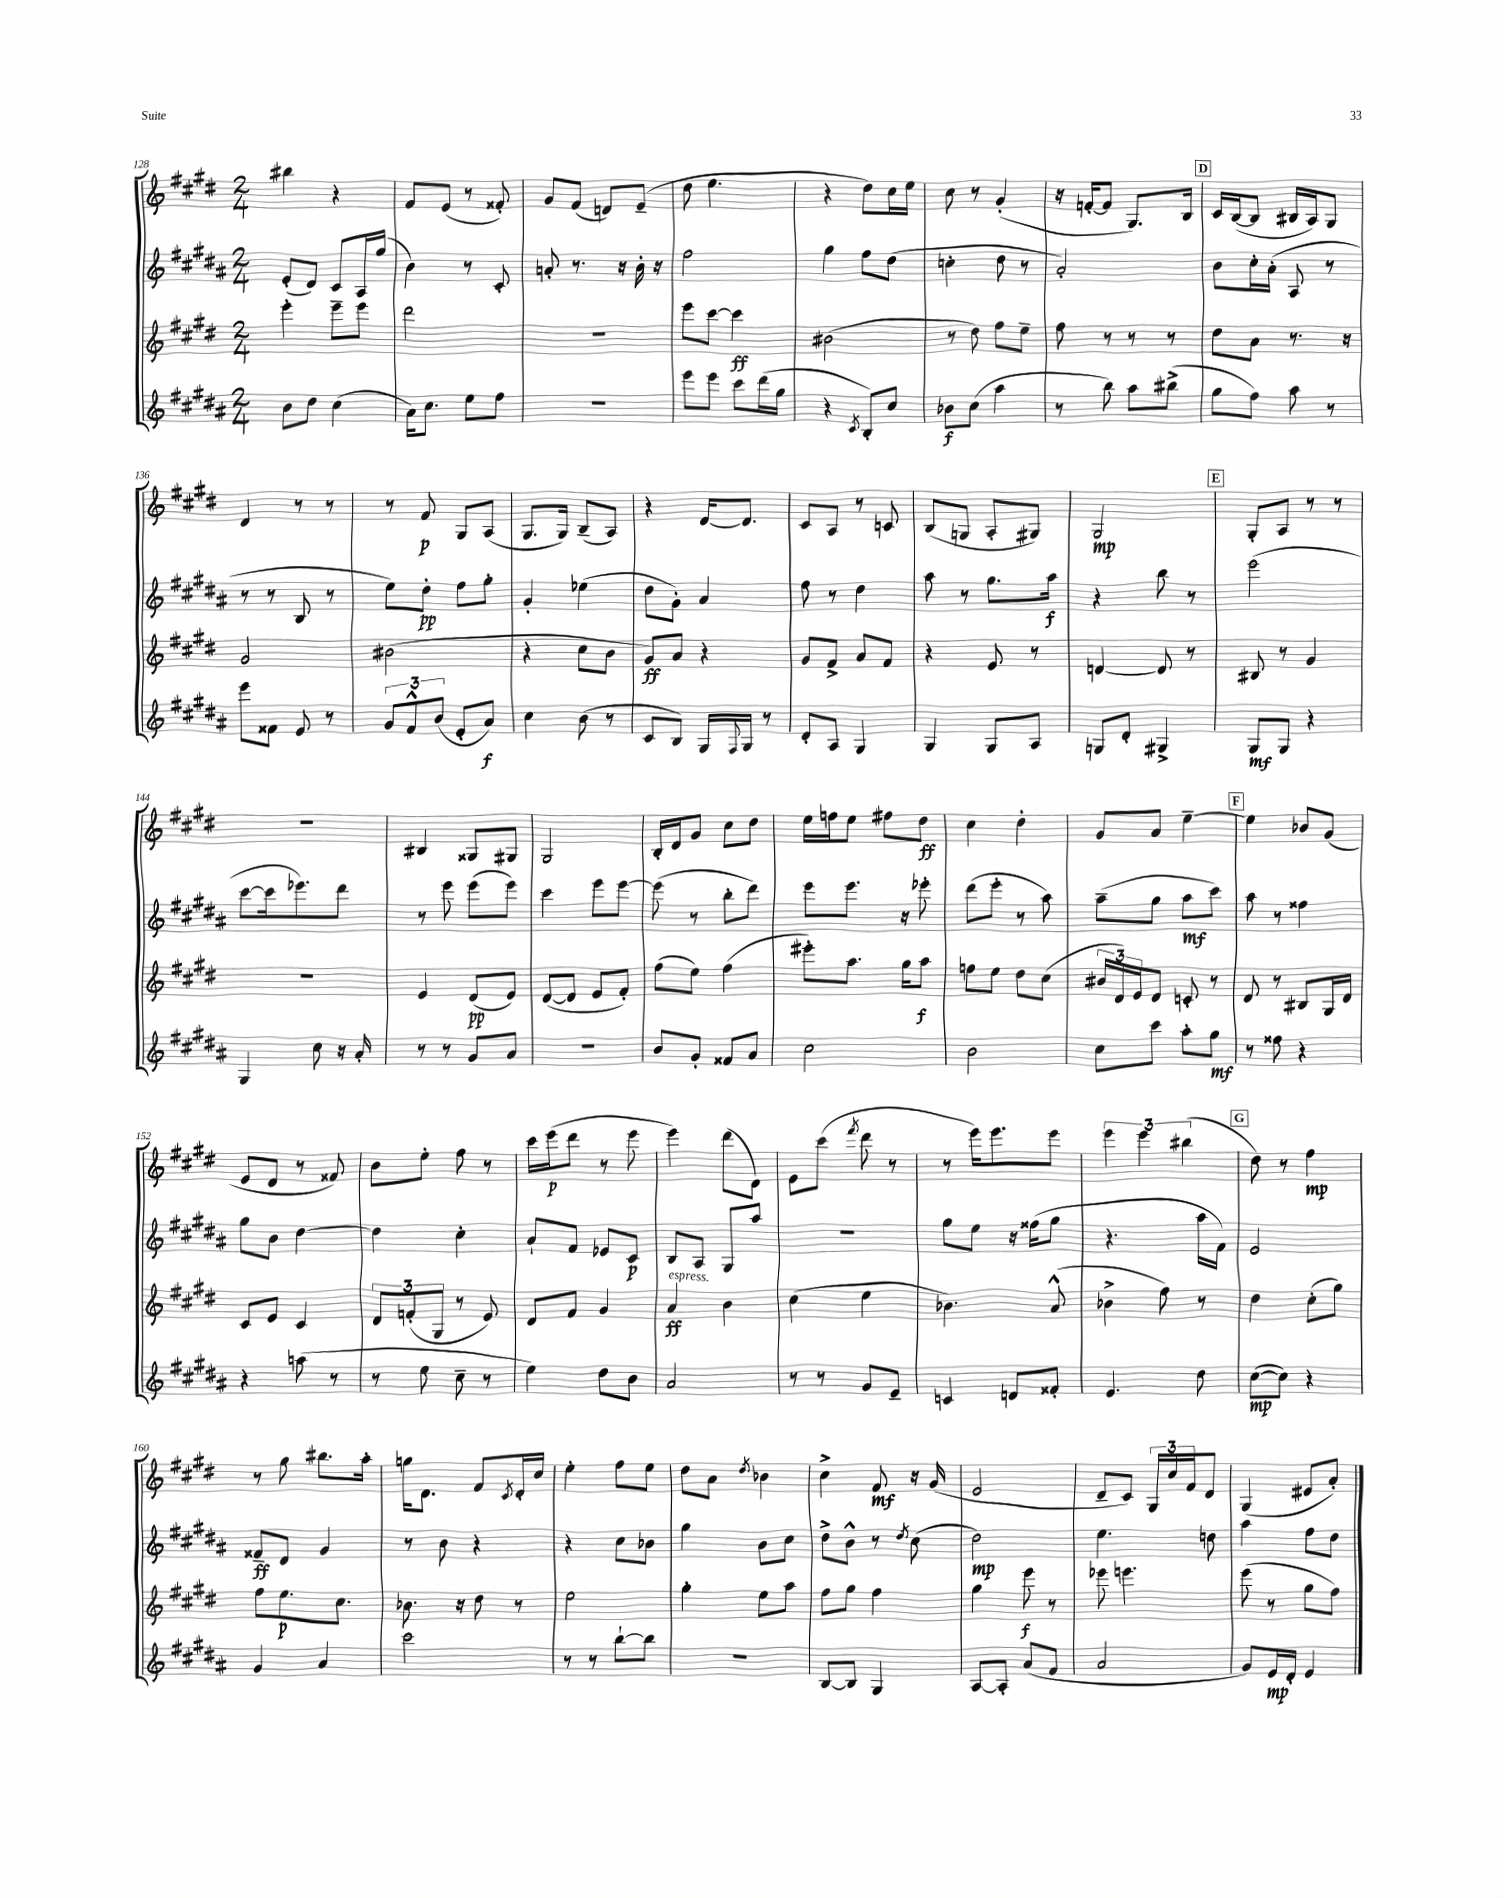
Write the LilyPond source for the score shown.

<<
\new StaffGroup <<
\new Staff = "s0" {
    \clef treble \key e \major \numericTimeSignature \time 2/4
    bis''4 r4 |
    fis'8 e'8( r8 fisis'8-.) |
    gis'8 fis'8( d'8) e'8--( |
    dis''8 e''4. |
    r4 dis''8) cis''16 e''16 |
    cis''8 r8 gis'4-.( |
    r16 f'16~-. f'8 gis8.) b16 |
    \mark \markup { \box "D" } cis'16 b16~( b8 bis16 a16) gis8 |
    dis'4 r8 r8 |
    r8 fis'8\p gis8 a8( |
    gis8. gis16) b8--( a8) |
    r4 dis'16~ dis'8. |
    cis'8 a8 r8 c'8 |
    b8( g8 a8-. gis8) |
    gis2\mp |
    \mark \markup { \box "E" } gis8-. a8 r8 r8 |
    r2 |
    bis4 gisis8 gis8 |
    gis2 |
    b16-. dis'16 gis'8 cis''8 dis''8 |
    e''16 f''16 e''8 fis''8 dis''8\ff |
    cis''4 dis''4-. |
    gis'8 a'8 e''4~-- |
    \mark \markup { \box "F" } e''4 bes'8 gis'8( |
    e'8 dis'8 r8 fisis'8) |
    b'8 e''8-. fis''8 r8 |
    cis'''16 e'''16\p( dis'''8 r8 e'''8 |
    e'''4) dis'''8( dis'8) |
    e'8 cis'''8( \acciaccatura { fis'''8 } dis'''8 r8 |
    r8 e'''16) e'''8. e'''8 |
    \tuplet 3/2 { e'''4 e'''4 bis''4( } |
    \mark \markup { \box "G" } dis''8) r8 fis''4\mp |
    r8 gis''8 bis''8. a''16-. |
    g''16 dis'8. fis'8 \acciaccatura { cis'8 } dis'16-. cis''16 |
    e''4-. fis''8 e''8 |
    dis''8 a'8 \acciaccatura { dis''8 } bes'4 |
    cis''4-> fis'8\mf r16 gis'16( |
    e'2 |
    dis'8-- cis'8) \tuplet 3/2 { gis16 cis''16 fis'16 } dis'8 |
    gis4( eis'8 a'8-.) \bar "|." |
}
\new Staff = "s1" {
    \clef treble \key b \major \numericTimeSignature \time 2/4
    e'8-.( dis'8) cis'8 ais16 gis''16( |
    b'4) r8 cis'8-. |
    a'8-. r8. r16 b'16-. r16 |
    fis''2 |
    gis''4 fis''8 dis''8( |
    c''4-. dis''8 r8 |
    ais'2-.) |
    \mark \markup { \box "D" } b'8 cis''16-. ais'16-.( ais8 r8 |
    r8 r8 b8 r8 |
    e''8) dis''8-.\pp fis''8 gis''8-. |
    gis'4-. ees''4( |
    dis''8 gis'8-.) ais'4 |
    fis''8 r8 dis''4 |
    ais''8 r8 gis''8. ais''16\f |
    r4 b''8 r8 |
    \mark \markup { \box "E" } e'''2( |
    cis'''8~ cis'''16 ees'''8.) dis'''8 |
    r8 e'''8 e'''8( e'''8) |
    cis'''4 e'''8 e'''8~ |
    e'''8( r8 b''8-. dis'''8) |
    e'''8 e'''8. r16 ees'''8-. |
    dis'''8( e'''8-. r8 ais''8) |
    ais''8--( gis''8 ais''8\mf cis'''8) |
    \mark \markup { \box "F" } ais''8 r8 fisis''4 |
    gis''8 b'8 dis''4~ |
    dis''4 cis''4-. |
    ais'8-! fis'8 ees'8 cis'8\p |
    b8 ais8 gis8 ais''8 |
    R2 |
    gis''8 e''8 r16 fisis''16( gis''8 |
    r4. ais''16 fis'16) |
    \mark \markup { \box "G" } e'2 |
    fisis'8--\ff dis'8 gis'4 |
    r8 b'8 r4 |
    r4 cis''8 bes'8 |
    gis''4 b'8 cis''8 |
    dis''8-> b'8-^ r8 \acciaccatura { dis''8 } cis''8( |
    dis''2\mp) |
    e''4. d''8 |
    ais''4 fis''8 dis''8 \bar "|." |
}
\new Staff = "s2" {
    \clef treble \key e \major \numericTimeSignature \time 2/4
    e'''4-. e'''8-- e'''8 |
    dis'''2 |
    r2 |
    e'''8 cis'''8~ cis'''4\ff |
    bis'2( |
    r8 dis''8) fis''8 e''8-- |
    fis''8 r8 r8 r8 |
    \mark \markup { \box "D" } dis''8 a'8 r8. r16 |
    gis'2 |
    bis'2( |
    r4 cis''8 b'8 |
    gis'8\ff) a'8 r4 |
    gis'8 fis'8-> a'8 fis'8 |
    r4 e'8 r8 |
    d'4~ d'8 r8 |
    \mark \markup { \box "E" } bis8 r8 gis'4 |
    r2 |
    e'4 dis'8\pp( e'8) |
    dis'8~( dis'8 e'8 fis'8-.) |
    fis''8( e''8) fis''4( |
    eis'''8-.) a''8. gis''16 a''8\f |
    f''8 e''8 dis''8 cis''8( |
    \tuplet 3/2 { bis'16 dis'16) e'16 } dis'8 c'8-. r8 |
    \mark \markup { \box "F" } dis'8 r8 bis8 gis16 dis'16 |
    cis'8 e'8 cis'4 |
    \tuplet 3/2 { dis'8 f'8-.( gis8 } r8 e'8) |
    dis'8 fis'8 gis'4 |
    a'4\ff^\markup { \italic "espress." } b'4 |
    cis''4( e''4 |
    bes'4.) a'8-^( |
    bes'4-> fis''8) r8 |
    \mark \markup { \box "G" } dis''4 cis''8-.( gis''8) |
    fis''8 e''8.\p cis''8. |
    bes'8. r16 dis''8 r8 |
    e''2 |
    gis''4-. e''8 a''8 |
    fis''8 gis''8 fis''4 |
    gis''4 e'''8\f r8 |
    ees'''8 e'''4. |
    e'''8( r8 gis''8 fis''8) \bar "|." |
}
\new Staff = "s3" {
    \clef treble \key b \major \numericTimeSignature \time 2/4
    b'8 dis''8 cis''4( |
    ais'16) cis''8. e''8 fis''8 |
    R2 |
    e'''8 e'''8 cis'''8 dis'''16( gis''16 |
    r4 \acciaccatura { cis'8 } b8-.) cis''8 |
    bes'8\f cis''8( ais''4 |
    r8 b''8) ais''8 bis''8->( |
    \mark \markup { \box "D" } gis''8 fis''8) ais''8 r8 |
    e'''8 fisis'8 e'8 r8 |
    \tuplet 3/2 { gis'8 fis'8-^ b'8( } e'8-. ais'8\f) |
    cis''4 b'8( r8 |
    cis'8 b8) gis16 \appoggiatura { fis8 } gis16 r8 |
    dis'8-. ais8 gis4 |
    gis4 gis8 ais8 |
    g8 dis'8-. gis4-> |
    \mark \markup { \box "E" } gis8\mf gis8 r4 |
    gis4 cis''8 r16 ais'16-. |
    r8 r8 gis'8 ais'8 |
    r2 |
    b'8 gis'8-. fisis'8 ais'8 |
    cis''2 |
    b'2 |
    cis''8 cis'''8 ais''8-. gis''8\mf |
    \mark \markup { \box "F" } r8 fisis''8 r4 |
    r4 a''8( r8 |
    r8 e''8 cis''8-- r8 |
    e''4) dis''8 b'8 |
    ais'2 |
    r8 r8 gis'8 e'8-- |
    c'4 d'8 fisis'8-. |
    e'4. dis''8 |
    \mark \markup { \box "G" } cis''8~\mp( cis''8) r4 |
    gis'4 ais'4 |
    cis'''2 |
    r8 r8 b''8~-! b''8 |
    R2 |
    b8~ b8 gis4 |
    ais8~ ais8-. ais'8( fis'8 |
    ais'2 |
    gis'8) e'16\mp dis'16-. e'4 \bar "|." |
}
>>
>>
\layout { \context { \Score currentBarNumber = #128 } }
